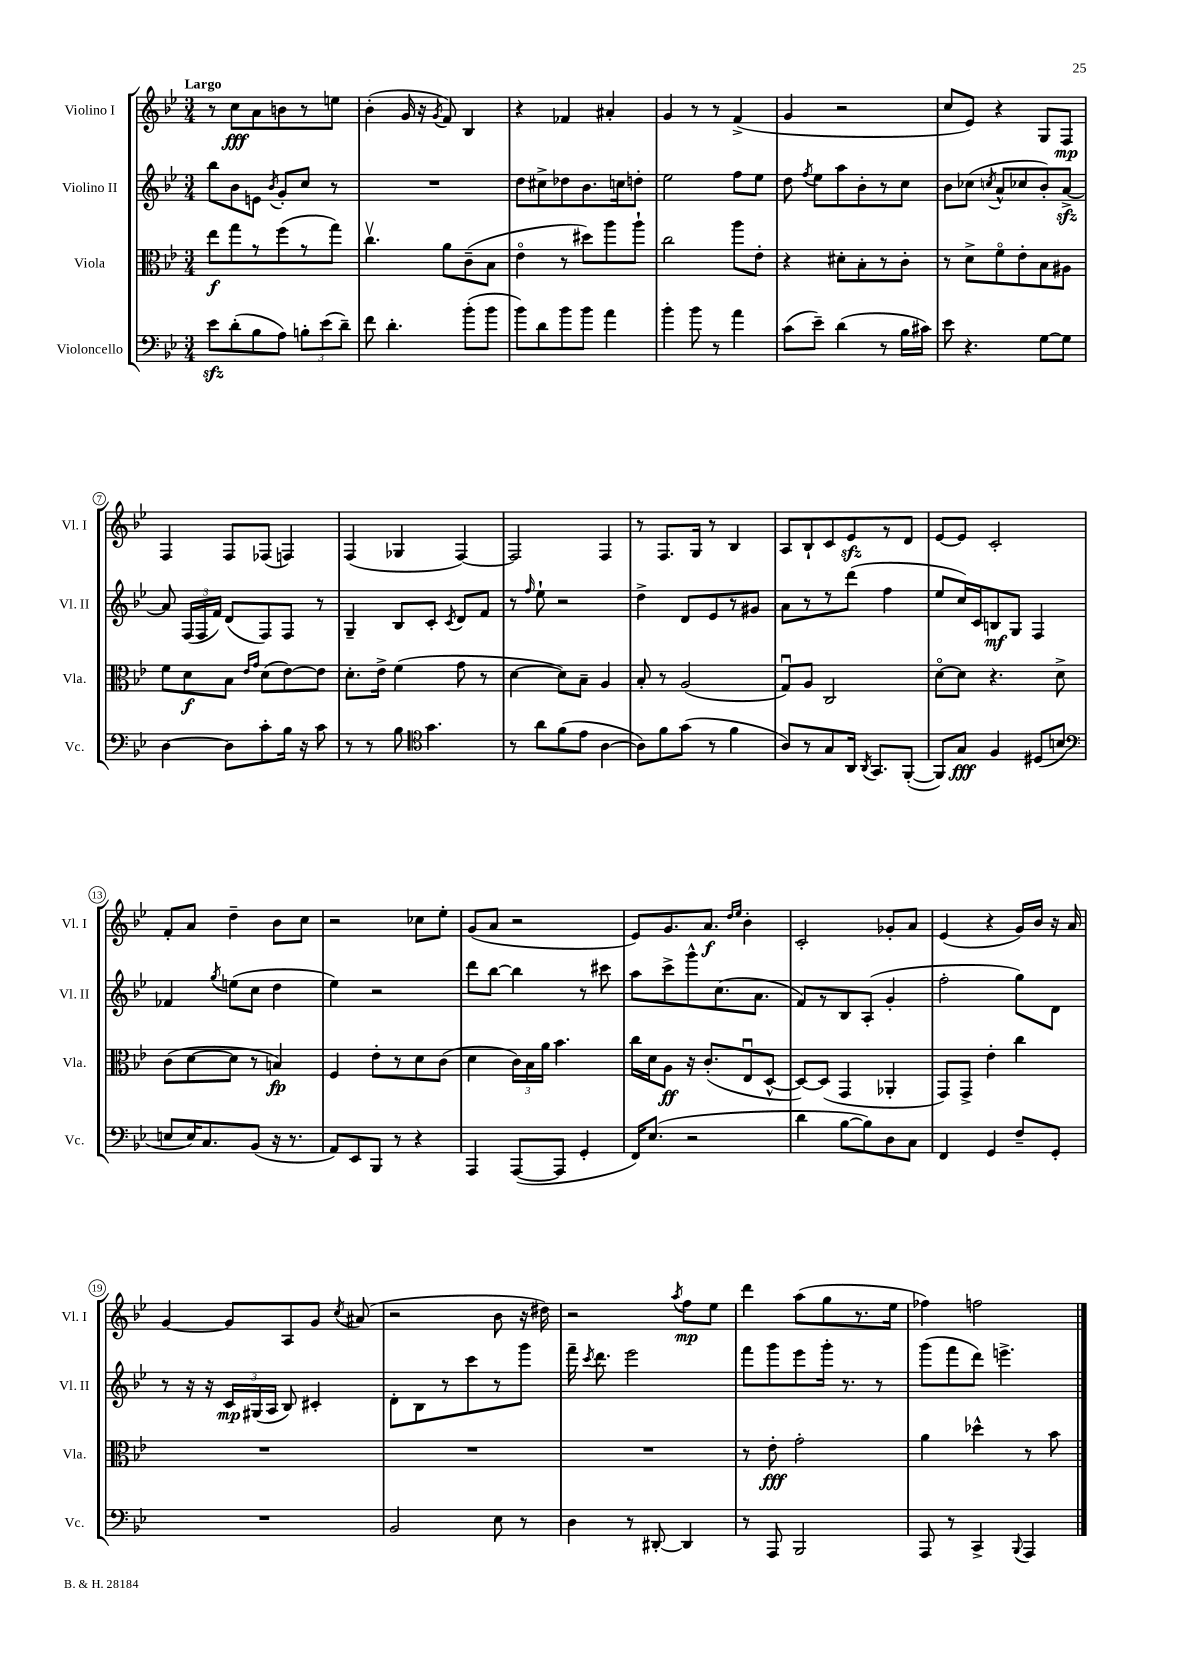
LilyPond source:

<<
\new StaffGroup <<
\new Staff = "s0" \with { instrumentName = "Violino I" shortInstrumentName = "Vl. I" } {
    \clef treble \key bes \major \numericTimeSignature \time 3/4 \tempo "Largo"
    \autoBeamOff r8 c''8[\fff a'8 b'8 r8 e''8] |
    bes'4-.( g'16 r16 \acciaccatura { g'8 } f'8) bes4 |
    r4 fes'4 ais'4-. |
    g'4 r8 r8 f'4->( |
    g'4 r2 |
    c''8[ ees'8]) r4 g8[ f8]\mp |
    f4 f8[ fes8]( f4) |
    f4( ges4 f4~) |
    f2 f4 |
    r8 f8.[ g16] r8 bes4 |
    a8[ bes8-! c'8 ees'8\sfz r8 d'8] |
    ees'8[~ ees'8] c'2-. |
    f'8[-. a'8] d''4-- bes'8[ c''8] |
    r2 ces''8[ ees''8]-. |
    g'8[( a'8] r2 |
    ees'8[) g'8. a'8.]\f \grace { d''16[ ees''16] } bes'4-. |
    c'2-. ges'8[-. a'8] |
    ees'4( r4 g'16[) bes'16] r16 a'16 |
    g'4~ g'8[ a8 g'8] \acciaccatura { c''8 } ais'8( |
    r2 bes'8 r16 dis''16) |
    r2 \acciaccatura { a''8 } f''8[\mp ees''8] |
    d'''4 a''8[( g''8 r8. ees''16] |
    fes''4) f''2 \bar "|." |
}
\new Staff = "s1" \with { instrumentName = "Violino II" shortInstrumentName = "Vl. II" } {
    \clef treble \key bes \major \numericTimeSignature \time 3/4
    \autoBeamOff bes''8[ bes'8 e'8] \acciaccatura { bes'8 } g'8[-. c''8] r8 |
    R2. |
    d''8[ cis''8-> des''8 bes'8. c''16 d''8]-. |
    ees''2 f''8[ ees''8] |
    d''8 \acciaccatura { f''8 } ees''8[ a''8 bes'8-. r8 c''8] |
    bes'8[ ces''8]( \acciaccatura { c''8 } a'8[-^ ces''8 bes'8-.) a'8]~->\sfz |
    a'8 \tuplet 3/2 { f16[( f16 f'16]) } d'8[( f8) f8] r8 |
    g4-- bes8[ c'8]-. \acciaccatura { c'8 } d'8[ f'8] |
    r8 \grace { f''16 } ees''8-! r2 |
    d''4-> d'8[ ees'8 r8 gis'8] |
    a'8[ r8 r8 d'''8]( f''4 |
    ees''8[ c''16) c'16 b8\mf g8] f4 |
    fes'4 \acciaccatura { g''8 } e''8[( c''8] d''4 |
    ees''4) r2 |
    d'''8[ bes''8]~ bes''4 r8 cis'''8 |
    a''8[ c'''8-> g'''8-^ c''8.( a'8.] |
    f'8[) r8 bes8 a8]-.( g'4-. |
    f''2-. g''8[) d'8] |
    r8 r16 r16 \tuplet 3/2 { c'16[\mp gis16( a16] } bes8) cis'4-. |
    d'8[-. bes8 r8 c'''8 r8 g'''8] |
    f'''16-- \acciaccatura { c'''8 } d'''8. ees'''2 |
    f'''8[ g'''8 ees'''8 g'''16]-. r8. r8 |
    g'''8[( f'''8 d'''8]) e'''4.-> \bar "|." |
}
\new Staff = "s2" \with { instrumentName = "Viola" shortInstrumentName = "Vla." } {
    \clef alto \key bes \major \numericTimeSignature \time 3/4
    \autoBeamOff ees''8[\f g''8 r8 f''8( r8 g''8]) |
    c''4.\upbow a'8[ c'8--( bes8] |
    ees'4\flageolet r8 dis''8[) a''8 a''8]-! |
    c''2 a''8[ ees'8]-. |
    r4 dis'8[-. bes8-. r8 c'8]-. |
    r8 d'8[-> f'8\flageolet ees'8-. bes8 ais8] |
    f'8[ d'8\f bes8] \grace { ees'16[ g'16] } d'8[( ees'8~) ees'8] |
    d'8.[-. ees'16]-> f'4( g'8 r8 |
    d'4~ d'8[) bes8]-- a4 |
    bes8-. r8 a2( |
    g8[\downbow) a8] c2 |
    d'8[~\flageolet d'8] r4. d'8-> |
    c'8[( d'8~ d'8] r8 b4\fp) |
    f4 ees'8[-. r8 d'8 c'8]( |
    d'4 \tuplet 3/2 { c'16[) bes16 a'16] } bes'4. |
    c''16[ d'16 a8]\ff r16 c'8.[-.( ees8\downbow d8]~-^ |
    d8[~) d8]( g,4 aes,4-. |
    g,8[) g,8]-> ees'4-. c''4 |
    R2. |
    R2. |
    R2. |
    r8 ees'8-.\fff g'2-. |
    a'4 des''4-^ r8 bes'8 \bar "|." |
}
\new Staff = "s3" \with { instrumentName = "Violoncello" shortInstrumentName = "Vc." } {
    \clef bass \key bes \major \numericTimeSignature \time 3/4
    \autoBeamOff ees'8[\sfz d'8-.( bes8 a8]) \tuplet 3/2 { b8[-. ees'8( d'8]--) } |
    f'8 d'4.-. bes'8[-.( bes'8] |
    bes'8[) d'8 bes'8 bes'8] a'4 |
    bes'4-. bes'8 r8 a'4 |
    c'8[( ees'8]--) d'4( r8 bes16[ cis'16]) |
    ees'8 r4. g8[~ g8] |
    d4~ d8[ c'8-. bes16] r16 c'8 |
    r8 r8 bes8 \clef tenor g'4. |
    r8 a'8[ f'8( ees'8] a4~ |
    a8[) f'8 g'8]( r8 f'4 |
    a8[) r8 g8 a,16] \acciaccatura { a,8 } g,8.[ f,8]~-.( |
    f,8[) g8]\fff f4 dis8[( b8] |
    \clef bass e8[ e16) c8. bes,8]( r16 r8. |
    a,8[) ees,8 bes,,8] r8 r4 |
    a,,4 a,,8[~( a,,8] g,4-. |
    f,16[) ees8.]( r2 |
    d'4 bes8[~ bes8) d8 c8] |
    f,4 g,4 f8[-- g,8]-. |
    R2. |
    bes,2 ees8 r8 |
    d4 r8 dis,8~-. dis,4 |
    r8 a,,8 bes,,2 |
    a,,8 r8 c,4-> \appoggiatura { bes,,8 } a,,4 \bar "|." |
}
>>
>>
\layout { \context { \Score \override BarNumber.stencil = #(make-stencil-circler 0.1 0.3 ly:text-interface::print) } }
